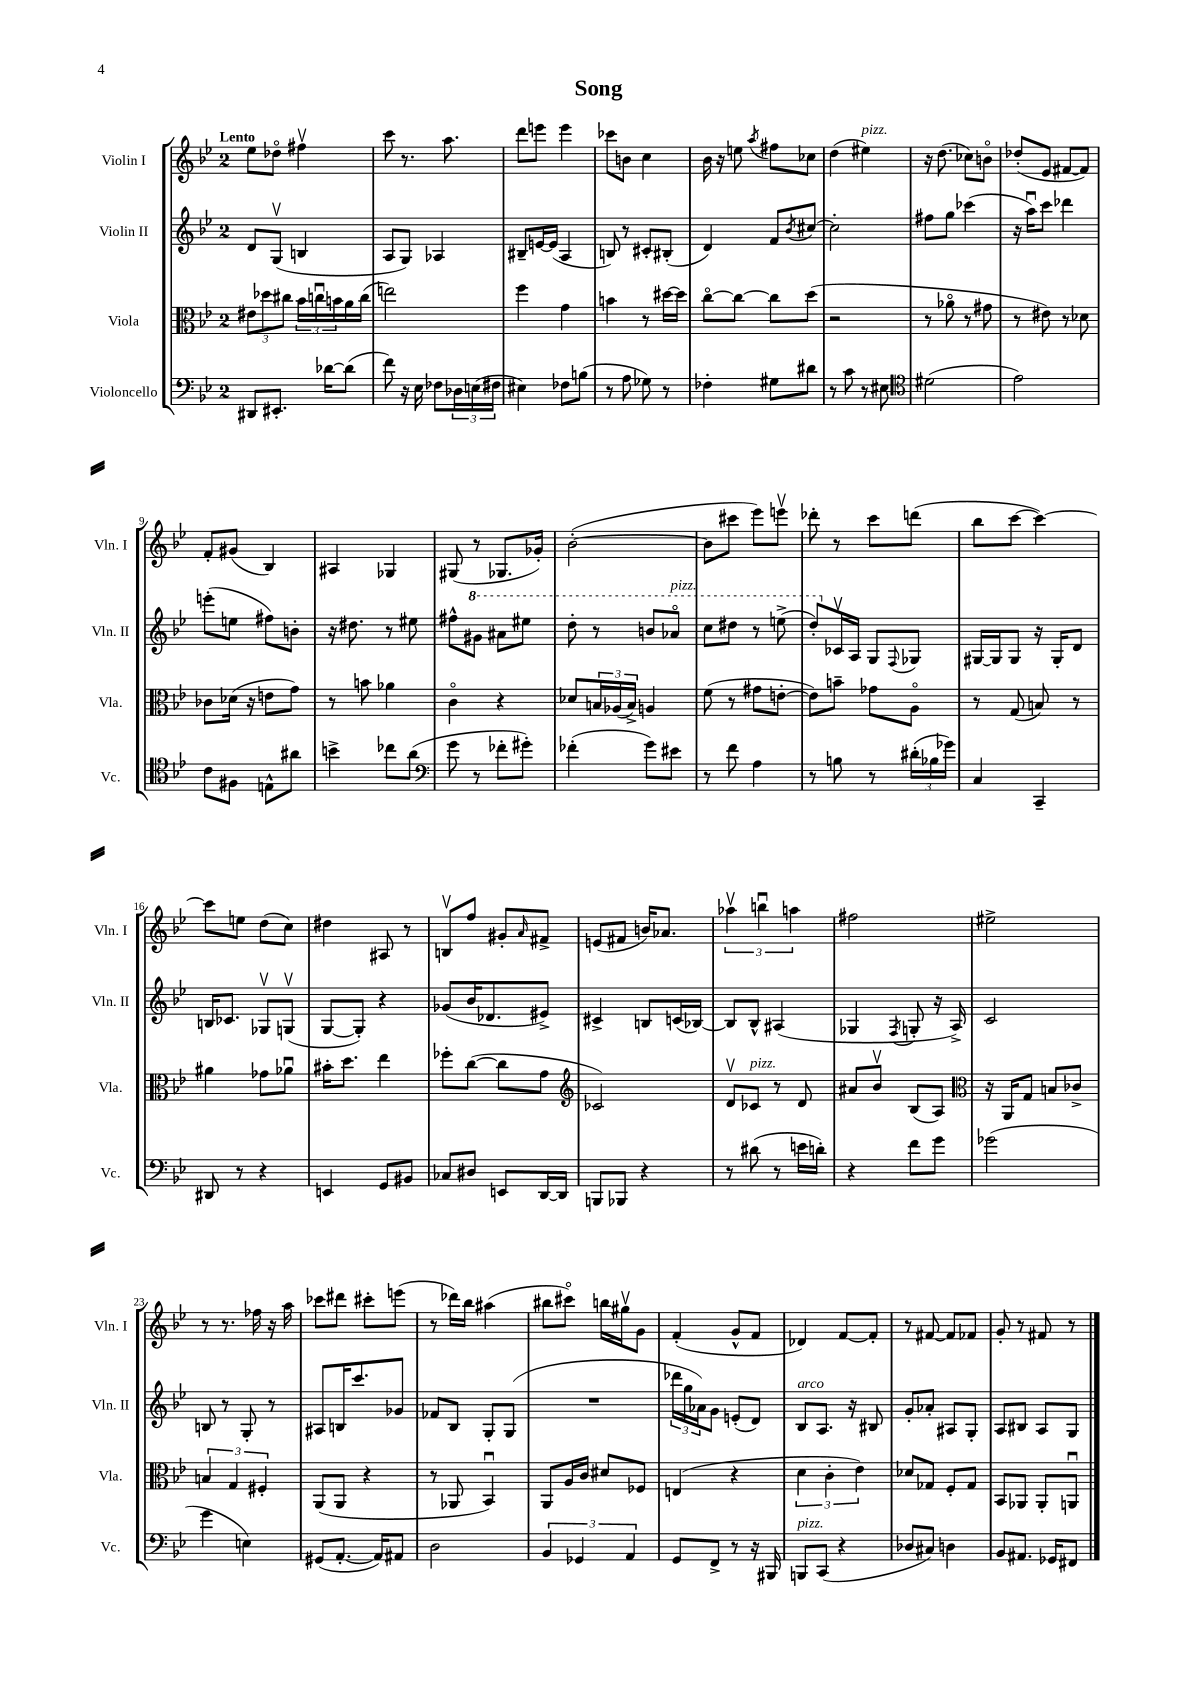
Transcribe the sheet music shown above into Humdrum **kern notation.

**kern	**kern	**kern	**kern
*part4	*part3	*part2	*part1
*staff4	*staff3	*staff2	*staff1
*I"Violoncello	*I"Viola	*I"Violin II	*I"Violin I
*I'Vc.	*I'Vla.	*I'Vln. II	*I'Vln. I
*clefF4	*clefC3	*clefG2	*clefG2
*k[b-e-]	*k[b-e-]	*k[b-e-]	*k[b-e-]
*M2/4	*M2/4	*M2/4	*M2/4
=1	=1	=1	=1
!	!	!	!LO:TX:a:B:t=Lento
8DD#X/L	12e#X\L	8d/L	8ee-\L
.	12dd-X\	.	.
8.EE#X'/J	.	(8Gv/J	8dd-X\J
.	12cc#X\J	.	.
.	24b-\LL	4Bn/	4ff#Xv\
.	24ccnu\	.	.
[16d-X\KL	.	.	.
.	24bn\	.	.
(8d-\J]	16a\	.	.
.	(16cc\JJ	.	.
=2	=2	=2	=2
8f\)	2een\)	8A/L	8ccc\
16r	.	8G/J)	8.r
16E-\	.	.	.
8F-X\L	.	4A-X/	.
.	.	.	8.aa\
24D-X\L	.	.	.
(24En\	.	.	.
24F#X\JJ	.	.	.
=3	=3	=3	=3
4E#X\)	4ff\	8B#X~/L	8ddd\L
.	.	[16en/L	8eeen\J
.	.	(16e/JJ]	.
8F-X\L	4g\	4A/	4eee\
(8Bn\J	.	.	.
=4	=4	=4	=4
8r	4bn\	8Bn/)	8ccc-X\L
8A\	.	8r	8bn\J
8G-X\)	8r	8c#X'/L	4cc\
8r	[16dd#X\LL	(8B#X'/J	.
.	16dd#\JJ]	.	.
=5	=5	=5	=5
4F-X'\	[8cc\L	4d/)	16b-\
.	.	.	16r
.	8cc\J_	.	8een\
.	.	.	8qaa/
8G#X\L	8cc\L]	8f/L	8ff#X\L
.	.	8qb-/	.
8d#X\J	(8dd\J	[8cc#X/J	8cc-X\J
=6	=6	=6	=6
8r	2r	2cc#'\]	(4dd\
8c\	.	.	.
!	!	!	!LO:TX:a:i:t=pizz.
8r	.	.	4ee#X\)
8E#X\	.	.	.
=7	=7	=7	=7
*clefC4	*	*	*
(2d#X\	8r	8ff#X\L	16r
.	.	.	(8.dd\
.	8a-X\	8gg\J	.
.	8r	(4ccc-X\	8cc-X\L)
.	8g#X\	.	8bn\J
=8	=8	=8	=8
2e-\)	8r	16r	(8dd-X'/L
.	.	16aau\KL)	.
.	8e#X\)	8ccc\J	8e-/J
.	8r	4ddd-X\	[8f#X/L
.	8d-X\	.	8f#/J])
!!LO:LB:g=z
=9	=9	=9	=9
8c\L	8c-X\L	(8eeen'\L	8f'/L
8F#X\J	(16d-X\Jk	8een\J	(8g#X/J
.	16r	.	.
8En^^\L	8en\L	8ff#X\L)	4B-/)
8a#X\J	8g\J)	8bn'\J	.
=10	=10	=10	=10
4bn^\	8r	16r	4A#X/
.	.	8.dd#X\	.
.	8bn\	.	.
8cc-X\L	4a-X\	8r	4G-X/
(8a\J	.	8ee#X\	.
=11	=11	=11	=11
*clefF4	*	*	*
8g\	4c\	8ff#X^^\L	(8G#X/
*	*	*8va	*
8r	.	8gg#X\J	8r
8f-X'\L	4r	8aa#X\L	8.G-X/L
8g#X'\J)	.	8eee#X\J	.
.	.	.	16g-X'/Jk)
=12	=12	=12	=12
(4f-X'\	8d-X/L	8ddd'\	([2b-'\
.	24Bn/L	8r	.
.	(24A-X/	.	.
.	24B^/JJ)	.	.
8g\L)	4An/	8bbn/L	.
!	!	!LO:TX:a:i:t=pizz.	!
8e#X\J	.	8aa-X/J	.
=13	=13	=13	=13
8r	(8f\	8ccc\L	8b-\L]
8f\	8r	8ddd#X\J	8ccc#X\J
4A\	8g#X\L	8r	8eee-\L)
.	[8en'\J	(8eeen^\	8eeenv\J
=14	=14	=14	=14
8r	8e\L])	8ddd'/L)	8ddd-X'\
*	*	*X8va	*
8Bn\	8bn~\J	16c-Xv/L	8r
.	.	16A/JJ	.
8r	8g-X\L	8G/L	8ccc\L
.	.	8qqF/	.
(24d#X'\LL	8A\J	8G-X/J	(8dddn\J
24B-X\	.	.	.
24g-X\JJ)	.	.	.
=15	=15	=15	=15
4C/	8r	[16G#X/LL	8bb-\L
.	.	16G#/J]	.
.	(8G/	8G#/J	[8ccc\J
4CC~/	8Bn/)	16r	4ccc\_)
.	.	16G#'/KL	.
.	8r	8d/J	.
!!LO:LB:g=z
=16	=16	=16	=16
8DD#X/	4a#X\	16Bn/KL	8ccc\L]
.	.	8.c-X/J	.
8r	.	.	8een\J
4r	8g-X\L	8G-Xv/L	(8dd\L
.	8a-Xu\J	(8Gnv/J	8cc\J)
=17	=17	=17	=17
4EEn/	16b#X'\KL	[8G/L	4dd#X\
.	8.dd\J	.	.
.	.	8G'/J])	.
8GG/L	4ee-\	4r	8A#X/
8BB#X/J	.	.	8r
=18	=18	=18	=18
8C-X/L	8ff-X'\L	(8g-X/L	8Bnv/L
8D#X/J	([8cc\J	16b-/K	8ff/J
.	.	8.d-X/	.
8EEn/L	8cc\L]	.	8g#X'/L
.	.	.	16qqa/
[16DD/L	8g\J	8e#X^/J)	8f#X^/J
16DD/JJ]	.	.	.
=19	=19	=19	=19
*	*clefG2	*	*
8BBBn/L	2c-X/)	4c#X^/	(8en/L
8BBB-X/J	.	.	8f#X/J
4r	.	8Bn/L	16bn/KL)
.	.	.	8.a-X/J
.	.	(16cn/L	.
.	.	[16B-X/JJ)	.
=20	=20	=20	=20
8r	8dv/L	8B-/L]	6aa-Xv\
!	!LO:TX:a:i:t=pizz.	!	!
(8d#X\	8c-X/J	8B-^^/J	.
.	.	.	6bbnu\
8r	8r	(4A#X/	.
.	.	.	6aan\
16en\LL	8d/	.	.
16dn'\JJ)	.	.	.
=21	=21	=21	=21
4r	8a#X/L	4G-X/	2ff#X\
.	8b-v/J	.	.
.	.	8qF/	.
8f\L	(8B-/L	8Gn'/	.
8g\J	8A/J)	16r	.
.	.	16A^/)	.
=22	=22	=22	=22
*	*clefC3	*	*
(2g-X\	16r	2c/	2ee#X^\
.	16AA/KL	.	.
.	8G/J	.	.
.	8Bn/L	.	.
.	8c-X^/J	.	.
!!LO:LB:g=z
=23	=23	=23	=23
4g\	6Bn/	8Bn/	8r
.	.	8r	8.r
.	6G/	.	.
4En\)	.	8G'/	.
.	.	.	16ff-X\
.	6F#X'/	.	.
.	.	8r	16r
.	.	.	16aa\
=24	=24	=24	=24
(8GG#X/L	(8AA/L	8A#X/L	8ccc-X\L
[8.AA'/J	8AA/J	16Bn/K	8ddd#X\J
.	.	8.ccc/	.
.	4r	.	8ccc#X'\L
16AA/KL])	.	.	.
8AA#X/J	.	8g-X/J	(8eeen\J
=25	=25	=25	=25
2D\	8r	8f-X/L	8r
.	8AA-X/	8B-/J	16ddd-X\LL)
.	.	.	16bb-\JJ
.	4BB-u/)	8G'/L	(4aa#X\
.	.	(8G/J	.
=26	=26	=26	=26
6BB-/	8AA/L	2r	8bb#X\L
.	16A/L	.	8ccc#X\J)
6GG-X/	.	.	.
.	16c/JJ	.	.
.	8d#X/L	.	16bbn\LL
.	.	.	16gg#Xv\J
6AA/	.	.	.
.	8F-X/J	.	8g\J
=27	=27	=27	=27
8GG/L	(4En/	24ddd-X\LL	(4f'/
.	.	24gg\	.
.	.	24a-X\J)	.
8FF^/J	.	8g\J	.
8r	4r	(8en'/L	8g^^/L
16r	.	8d/J)	8f/J
16BBB#X/	.	.	.
=28	=28	=28	=28
!	!	!LO:TX:a:i:t=arco	!
!LO:TX:a:i:t=pizz.	!	!	!
8BBBn/L	6d\	8B-/L	4d-X/)
(8CC/J	.	8.A/J	.
.	6c'\	.	.
4r	.	.	[8f/L
.	.	16r	.
.	6e-\)	.	.
.	.	8B#X/	8f'/J]
=29	=29	=29	=29
8D-X/L	8d-X/L	8g'/L	8r
8C#X/J)	8G-X/J	8a-X'/J	[8f#X/
4Dn\	8F'/L	8A#X/L	8f#/L]
.	8G-/J	8G'/J	8f-X/J
=30	=30	=30	=30
8BB-/L	8BB-/L	8A/L	8g'/
8.AA#X/J	8AA-X/J	8B#X/J	8r
.	8AA-'/L	8A/L	8f#X/
16GG-X/KL	.	.	.
8FF#X/J	8AAnu/J	8G/J	8r
==	==	==	==
*-	*-	*-	*-
